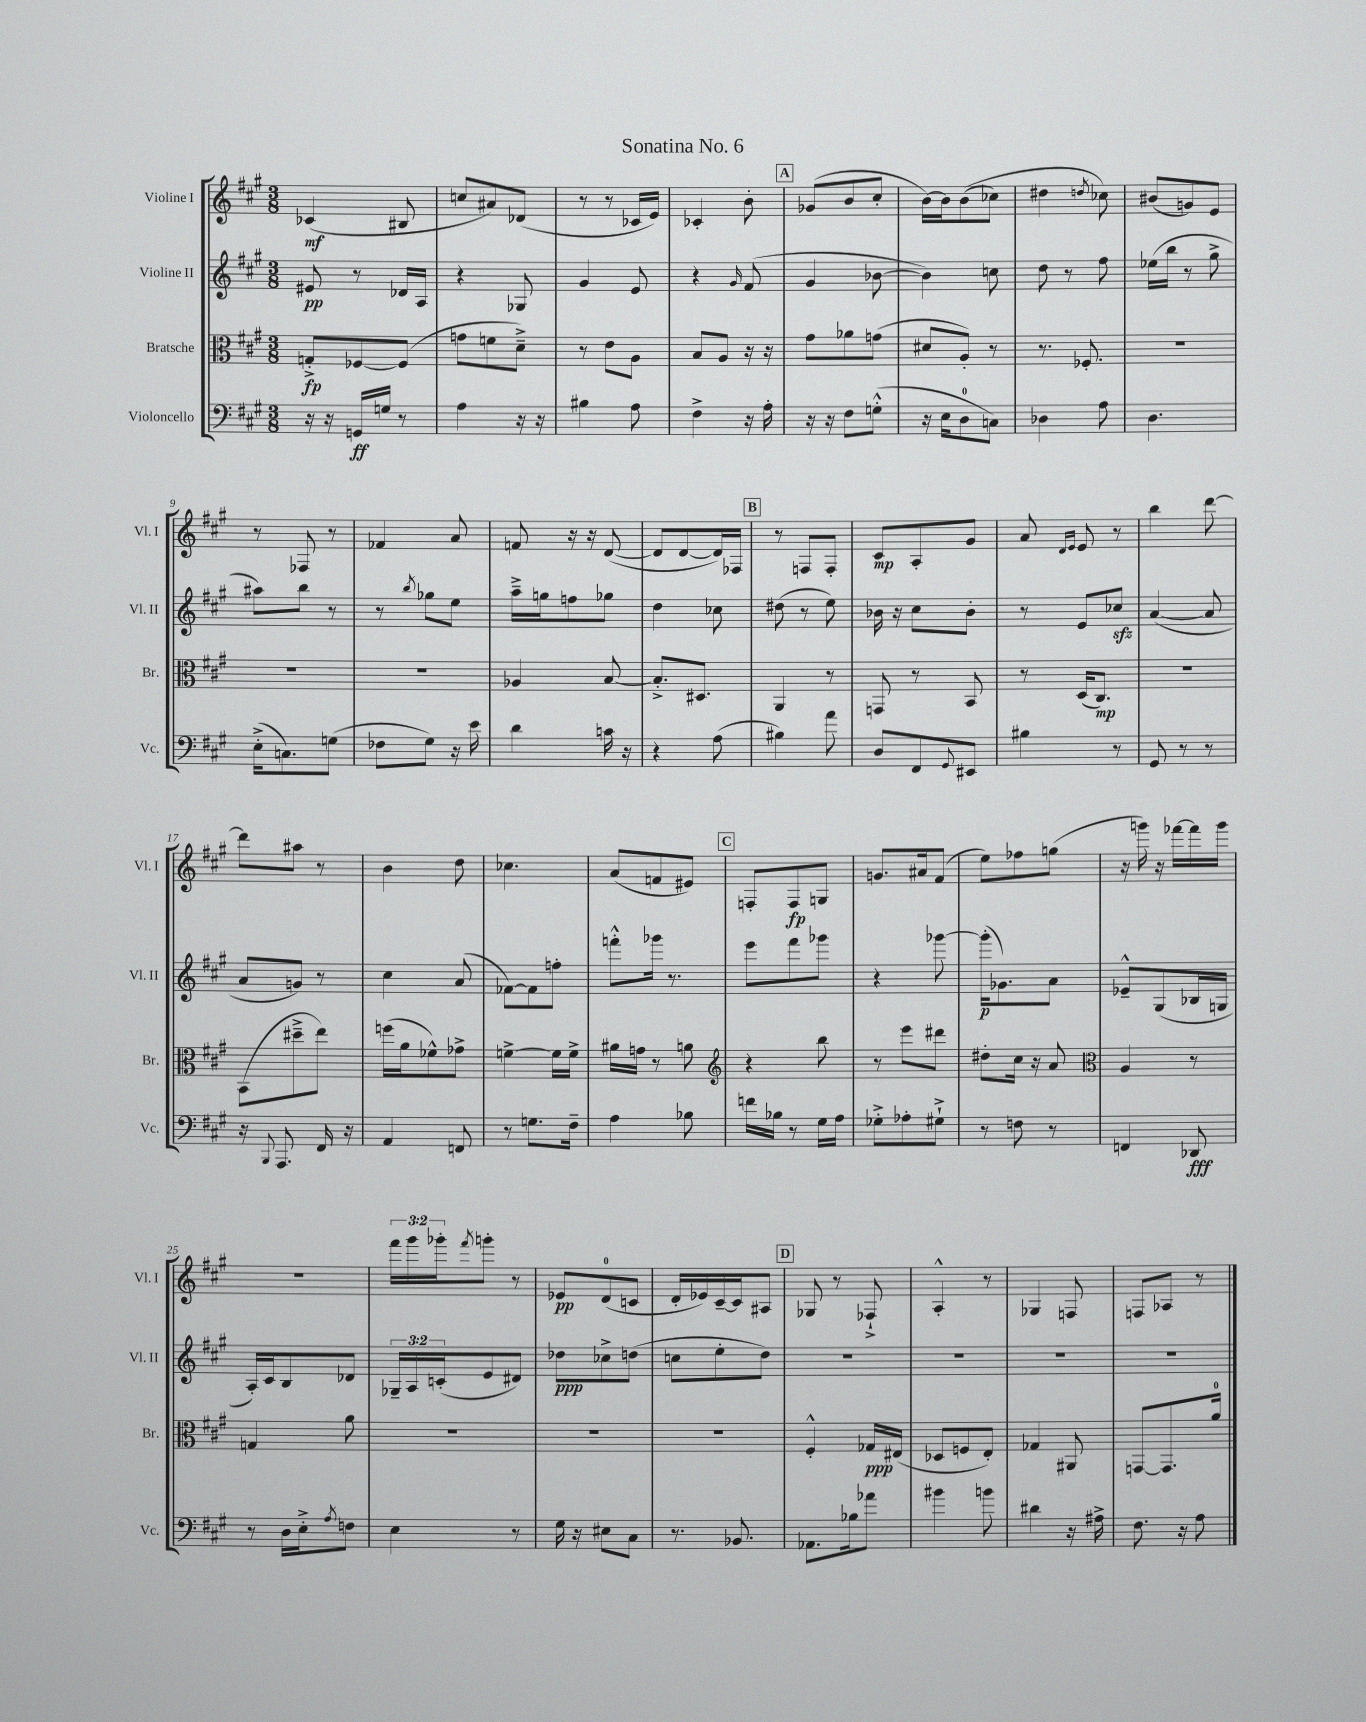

**kern	**kern	**kern	**kern
*staff4	*staff3	*staff2	*staff1
*clefF4	*clefC3	*clefG2	*clefG2
*k[f#c#g#]	*k[f#c#g#]	*k[f#c#g#]	*k[f#c#g#]
*M3/8	*M3/8	*M3/8	*M3/8
16r	8G'^	8e#	(4c-
16r	.	.	.
16GG	[8F-	8r	.
16G	.	.	.
8r	(8F-]	16d-	8B#
.	.	16A	.
=	=	=	=
4A	8g	4r	8cc
.	8f	.	8a#)
16r	8d~^)	8G-	(8d-
16r	.	.	.
=	=	=	=
4B#	8r	4g#	8r
.	8e	.	8r
8A	8A	8e	16c-
.	.	.	16e)
=	=	=	=
4F#^	8B	4r	4c-'
.	8A	.	.
.	.	16qqg#	.
16r	16r	(8f#	8b'
16A'	16r	.	.
=	=	=	=
16r	8g#	4g#	(8g-
16r	.	.	.
8F#	8a-	.	8b
(8G'^^	(8g	[8b-	8cc#'
=	=	=	=
16r	8d#	4b-])	[16b)
16E	.	.	16b]
8D	8A')	.	&((8b
8C)	8r	8cc	8cc-)
=	=	=	=
4D-	8.r	8dd	4dd#
.	.	8r	.
.	8.F-'	.	.
.	.	.	8qdd
8A	.	8ff#	8cc-&)
=	=	=	=
4.D	4.r	(16ee-	(8b#
.	.	16bb	.
.	.	8r	8g)
.	.	8gg#^	8e
=	=	=	=
(16E'^	4.r	8aa#)	8r
8.C)	.	.	.
.	.	8bb	8F-
(8G	.	8r	8r
=	=	=	=
8F-	4.r	8r	4f-
.	.	8qbb	.
8G#)	.	8gg-	.
16r	.	8ee	8a
16e	.	.	.
=	=	=	=
4d	4A-	16aa~^	8f
.	.	16gg	.
.	.	8ff	16r
.	.	.	16r
16c	[8B	8gg-	([8d
16r	.	.	.
=	=	=	=
4r	8.B'^]	4dd	8d]
.	.	.	[8d
.	8.D#	.	.
(8A	.	8cc-	16d])
.	.	.	16F-
=	=	=	=
4B#)	4AA	(8dd#	8r
.	.	8r	8F
8a	8r	8ee)	8F'
=	=	=	=
8D	8GG	16b-	8c#
.	.	16r	.
8FF#	8r	8cc#	8A'
8qqGG#	.	.	.
8EE#	8BB	8b-'	8g#
=	=	=	=
4B#	8r	8r	8a
.	.	.	16qqd
.	.	.	16qqe
.	(16D	8e	8e
.	8.C#)	.	.
8r	.	8cc-	8r
=	=	=	=
8GG#	4.r	([4a	4bb
8r	.	.	.
8r	.	8a]	[8ddd
=	=	=	=
16r	(8BB	8a	8ddd]
8qqBBB	.	.	.
8.AAA	.	.	.
.	8dd#~^	8g)	8aa#
16FF#	8ee)	8r	8r
16r	.	.	.
=	=	=	=
4AA	(16ff	4cc#	4b
.	16a	.	.
.	8f-^^)	.	.
8FF	8g-^	(8a	8dd
=	=	=	=
8r	[4f^	[8f-)	4.cc-
8.G	.	8f-]	.
.	16f]	8ff'	.
16F#~	16f^	.	.
=	=	=	=
4A	16a#	8fff'^^	(8a
.	16g	.	.
.	8r	16ggg-	8f
.	.	8.r	.
8B-	8a	.	8e#)
=	=	=	=
*	*clefG2	*	*
16f	4r	8eee	8F'
16B-	.	.	.
8r	.	8fff#	8F
16G#	8bb	8ggg-	8G
16A	.	.	.
=	=	=	=
8G-'^	8r	4r	8.g
8A-'	8eee	.	.
.	.	.	16a#
8G#`^	8ddd#	[8ggg-	(8f#
=	=	=	=
8r	8dd#'	(16ggg-']	8ee)
.	.	8.g-)	.
8F	16cc#	.	8ff-
.	16r	.	.
8r	8a	8a	(8gg
=	=	=	=
*	*clefC3	*	*
4FF	4A	8e-~^^	16r
.	.	.	16ggg)
.	.	(8G#	16r
.	.	.	[16fff-
8DD-	8r	16B-	16fff-]
.	.	16G	16ggg
=	=	=	=
8r	4G	16A')	4.r
.	.	16c#	.
16D	.	8B	.
16E'^	.	.	.
8qA	.	.	.
8F	8a	8d-	.
=	=	=	=
4E	4.r	24G-~	24fff#
.	.	24A	24ggg#
.	.	(24c'	24ggg-'
.	.	.	8qfff#
.	.	8e	8ggg'
8r	.	8d#)	8r
=	=	=	=
16G#	4.r	8dd-	8e-
16r	.	.	.
8E#	.	8cc-^	(8d
8C#	.	(8dd	8c
=	=	=	=
8.r	4.r	8cc	16d'
.	.	.	16e-)
.	.	8ee'	[16c#~
8.BB-	.	.	16c#]
.	.	8dd)	8A#
=	=	=	=
8.AA-	4F#'^^	4.r	8G-
.	.	.	8r
16B-	.	.	.
8a-	16G-	.	8F-`^
.	(16E#	.	.
=	=	=	=
4b#	8D-	4.r	4A'^^
.	8F	.	.
8b	8E')	.	8r
=	=	=	=
4d#	4G-	4.r	4G-
16r	8AA#	.	8F
16A#^	.	.	.
=	=	=	=
8.F#	[8GG	4.r	8F
.	8.GG]	.	8A-
16r	.	.	.
8A	.	.	8r
.	16a	.	.
==	==	==	==
*-	*-	*-	*-
